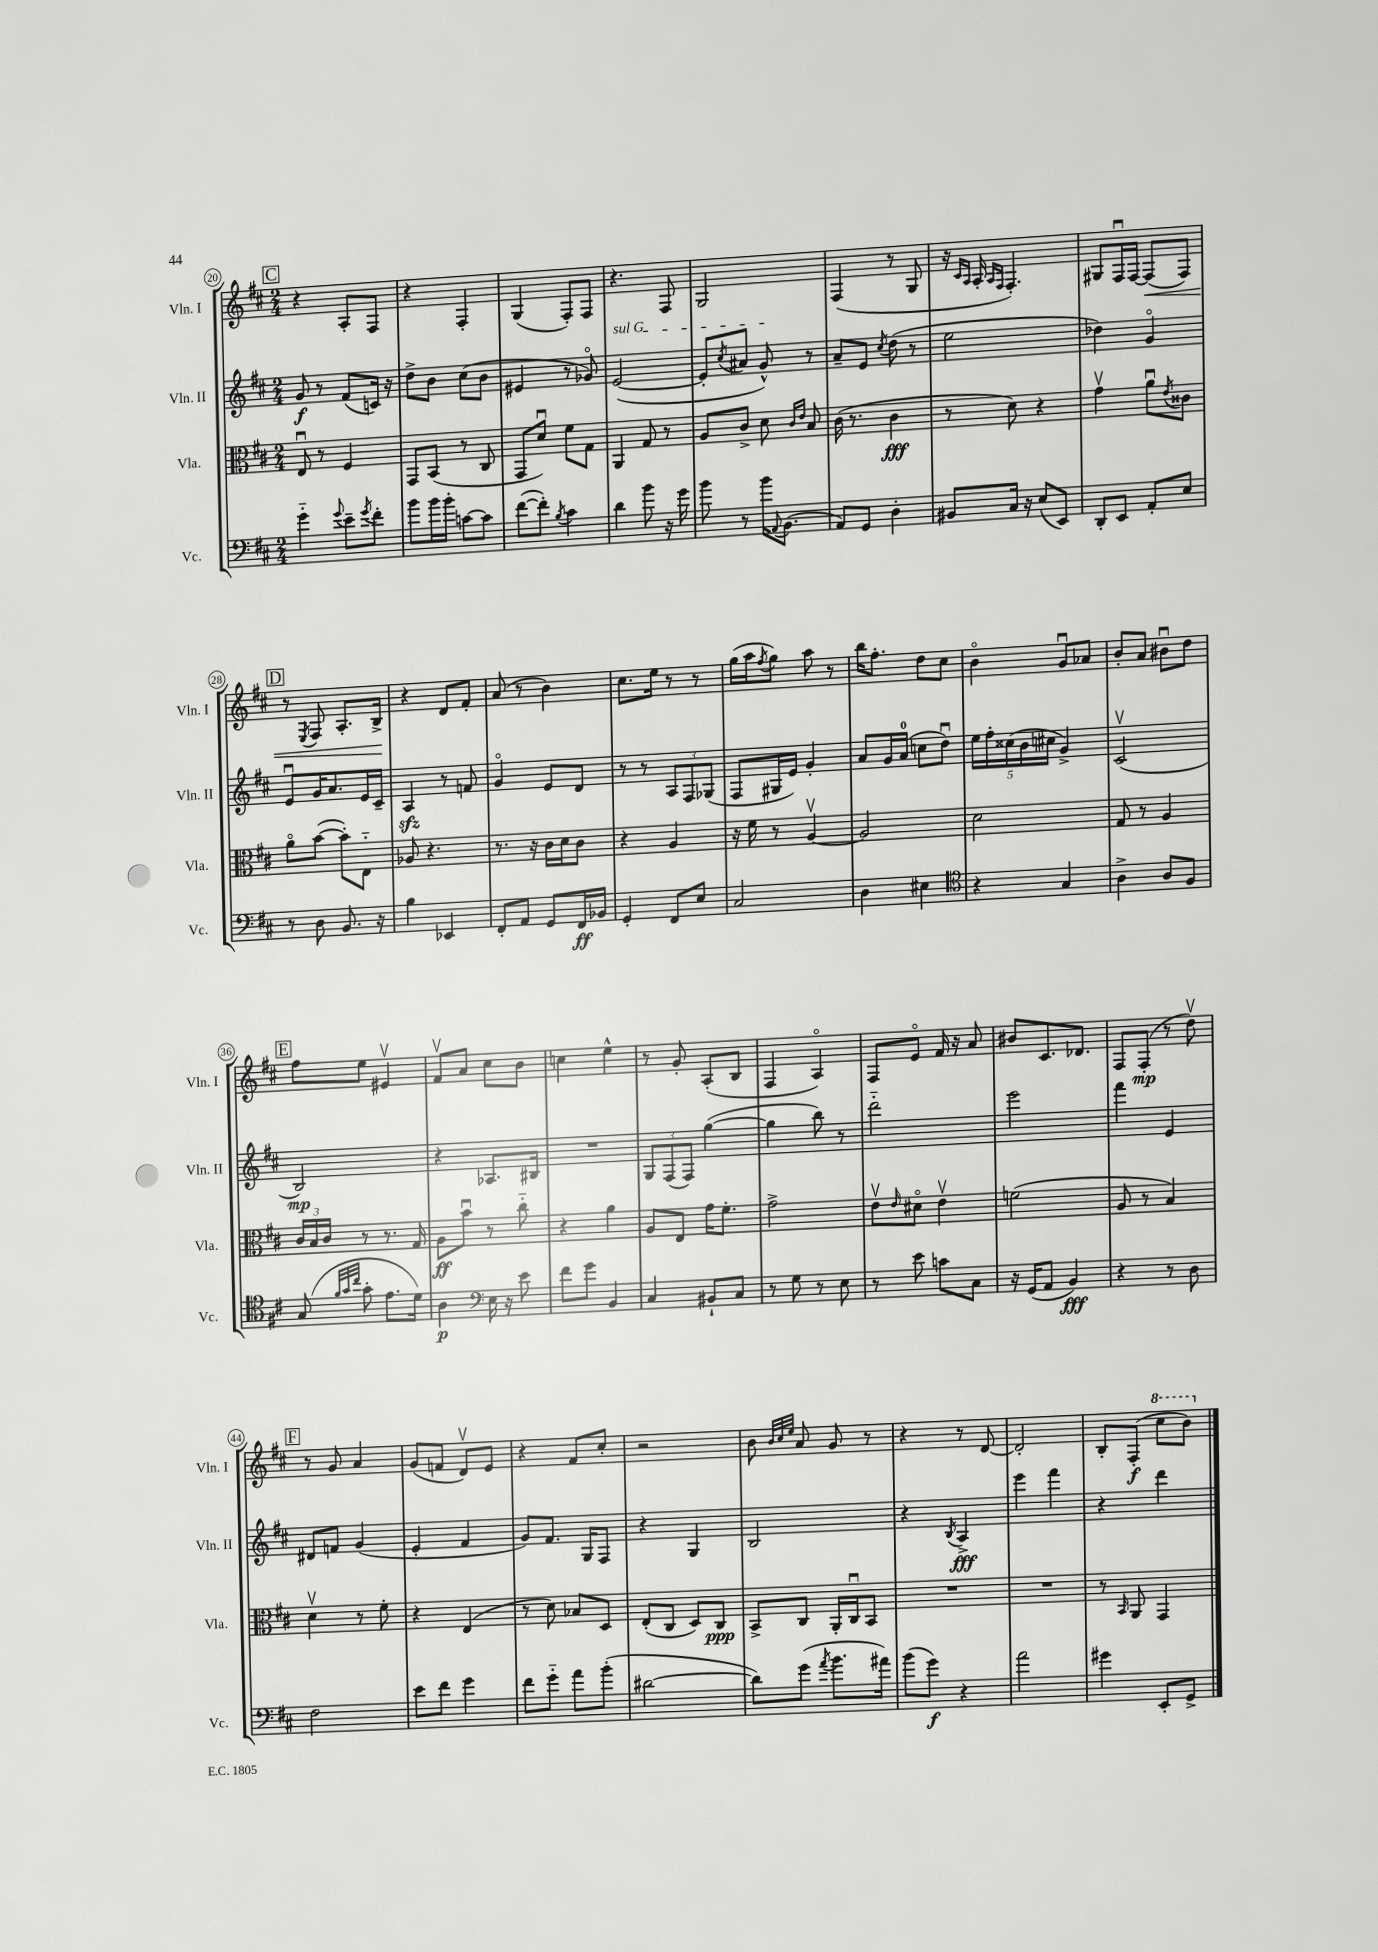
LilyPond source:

<<
\new StaffGroup <<
\new Staff = "s0" \with { instrumentName = "Vln. I" shortInstrumentName = "Vln. I" } {
    \clef treble \key d \major \numericTimeSignature \time 2/4
    \mark \markup { \box "C" } r4 a8-. fis8 |
    r4 fis4-. |
    g4( fis8-.) fis8 |
    r4. fis8 |
    g2 |
    fis4( r8 g8 |
    r16 \grace { cis'16 a16 } a16-. \grace { a16 fis16 } fis4.-.) |
    gis8 fis16\downbow fis16~ fis8\<( fis8) |
    \mark \markup { \box "D" } r8 \acciaccatura { e8 } fis8 a8.-. b16->\! |
    r4 d'8 fis'8-. |
    a'8( r8 b'4) |
    cis''8. e''16 r8 r8 |
    g''16( a''16 \acciaccatura { fis''8 } g''8) a''8 r8 |
    b''16 fis''8.-. d''8 cis''8 |
    b'4\flageolet g'8\downbow aes'8 |
    b'8-. a'8 bis'8\downbow d''8 |
    \mark \markup { \box "E" } fis''8 e''8 eis'4\upbow |
    fis'8\upbow a'8 cis''8 b'8 |
    c''4 e''4-^ |
    r8 g'8-. a8-.( b8 |
    fis4 a4\flageolet) |
    fis8 e'8\flageolet fis'16 r16 a'8 |
    bis'8 cis'8. des'8. |
    fis8 fis8-.\mp( r8 d''8\upbow) |
    \mark \markup { \box "F" } r8 g'8 a'4 |
    g'8( f'8 d'8\upbow) e'8 |
    r4 fis'8 cis''8-. |
    r2 |
    b'8 \grace { b'32 cis''32 e''32 } a'8 g'8 r8 |
    r4 r8 d'8~ |
    d'2-. |
    b8-. fis8-.\f( \ottava #1 cis'''8 b''8) \ottava #0 \bar "|." |
}
\new Staff = "s1" \with { instrumentName = "Vln. II" shortInstrumentName = "Vln. II" } {
    \clef treble \key d \major \numericTimeSignature \time 2/4
    \mark \markup { \box "C" } g'8\f r8 fis'8( c'16) r16 |
    d''8-> b'8 cis''8( b'8 |
    eis'4 r8 ges'8\flageolet) |
    \once \override TextSpanner.bound-details.left.text = \markup { \italic "sul G" } e'2~\startTextSpan( |
    e'8-. \acciaccatura { cis''8 } ais'8 g'8-^\stopTextSpan) r8 |
    a'8-- e'8 \acciaccatura { cis''8 } d''8( r8 |
    e''2 |
    des''4) g'4\flageolet |
    \mark \markup { \box "D" } e'8\downbow g'16 a'8. e'16 cis'16-- |
    a4\sfz r8 f'8 |
    g'4\flageolet e'8 d'8 |
    r8 r8 \tuplet 3/2 { a8 fis8 ges8( } |
    fis8 gis16 e'16) g'4-. |
    a'8 g'16 a'16-0( c''8 d''8\downbow) |
    \tuplet 5/4 { e''16 fis''16-. cisis''16( b'16 cis''16 } g'4->) |
    cis'2\upbow( |
    \mark \markup { \box "E" } b2\mp) |
    r4 aes8. bis16 |
    R2 |
    \tuplet 3/2 { g8 fis8( fis8) } g''4~( |
    g''4 b''8) r8 |
    d'''2-_ |
    e'''2 |
    fis'''4 e'4 |
    \mark \markup { \box "F" } dis'8 f'8 g'4( |
    e'4-. fis'4 |
    g'8) fis'8. g16 fis8 |
    r4 g4 |
    b2 |
    r4 \acciaccatura { b8 } a4->\fff |
    e'''4 fis'''4 |
    r4 d'''4 \bar "|." |
}
\new Staff = "s2" \with { instrumentName = "Vla." shortInstrumentName = "Vla." } {
    \clef alto \key d \major \numericTimeSignature \time 2/4
    \mark \markup { \box "C" } e8\downbow r8 fis4 |
    g,8 b,8( r8 cis8 |
    g,8 d'8\downbow) fis'8 g8 |
    a,4 g8 r8 |
    a8 cis'8-> d'8 \grace { cis'16 e'16 } b8 |
    cis'16( r8. cis'4\fff |
    r8 d'8) r4 |
    g'4\upbow a'8\downbow \acciaccatura { e'8 } cisis'8 |
    \mark \markup { \box "D" } a'8\flageolet b'8~( b'8-.) e8-_ |
    aes8 r4. |
    r8. r16 cis'16 d'16 cis'8 |
    r4 a4 |
    r16 fis'16 r8 a4~\upbow |
    a2 |
    d'2 |
    g8 r8 a4 |
    \mark \markup { \box "E" } \tuplet 3/2 { cis'16 b16 cis'16 } r8 r8. g16 |
    a8\ff b'8\downbow r8 cis''8-_ |
    r4 a'4 |
    a8 e8 g'16 fis'8.-. |
    g'2-> |
    e'8\upbow \grace { e'16 } dis'8\flageolet e'4\upbow |
    f'2( |
    a8 r8 b4) |
    \mark \markup { \box "F" } d'4\upbow r8 fis'8-. |
    r4 e4( |
    r8 d'8) bes8 d8 |
    e8-.( cis8 d8) cis8\ppp |
    b,8-> cis8 a,16-. cis16\downbow b,8 |
    R2 |
    R2 |
    r8 \grace { b,16 } a,8 g,4 \bar "|." |
}
\new Staff = "s3" \with { instrumentName = "Vc." shortInstrumentName = "Vc." } {
    \clef bass \key d \major \numericTimeSignature \time 2/4
    \mark \markup { \box "C" } g'4-_ \appoggiatura { g'8 } e'8-- \acciaccatura { g'8 } fis'8-. |
    b'8 b'16 b'16-. c'8~ c'8 |
    fis'8~( fis'8-.) \acciaccatura { b8 } cis'4 |
    d'4 b'8 r16 g'16 |
    b'8 r8 b'16 \appoggiatura { a,8 } b,8.( |
    a,8) g,8 d4-. |
    bis,8 cis16 r16 e8( e,8) |
    d,8-. e,8 a,8-. e8 |
    \mark \markup { \box "D" } r8 d8 b,8. r16 |
    b4 ees,4 |
    fis,8-. a,8 g,8 fis,16\ff bes,16 |
    g,4-. fis,8 e8 |
    cis2 |
    d4 eis4 |
    \clef tenor r4 g4 |
    a4-> a8 fis8 |
    \mark \markup { \box "E" } g8( \grace { fis'32 g'32 cis''32 } g'8-. e'8. d'16) |
    a4\p \clef bass e16 r16 e'8 |
    fis'8 g'8 b,4 |
    cis4 bis,8-! cis8 |
    r8 g8 r8 e8 |
    r8 e'8 c'8 cis8 |
    r16 g,16( a,8 b,4\fff) |
    r4 r8 d8 |
    \mark \markup { \box "F" } fis2 |
    e'8 fis'8 g'4 |
    fis'8 g'8-_ a'8 b'8-.( |
    dis'2~ |
    dis'8) g'8( \acciaccatura { a'8 } b'8. ais'16) |
    b'8( g'8\f) r4 |
    a'2 |
    gis'4 e,8-. g,8-> \bar "|." |
}
>>
>>
\layout { \context { \Score currentBarNumber = #20 \override BarNumber.stencil = #(make-stencil-circler 0.1 0.3 ly:text-interface::print) } }
